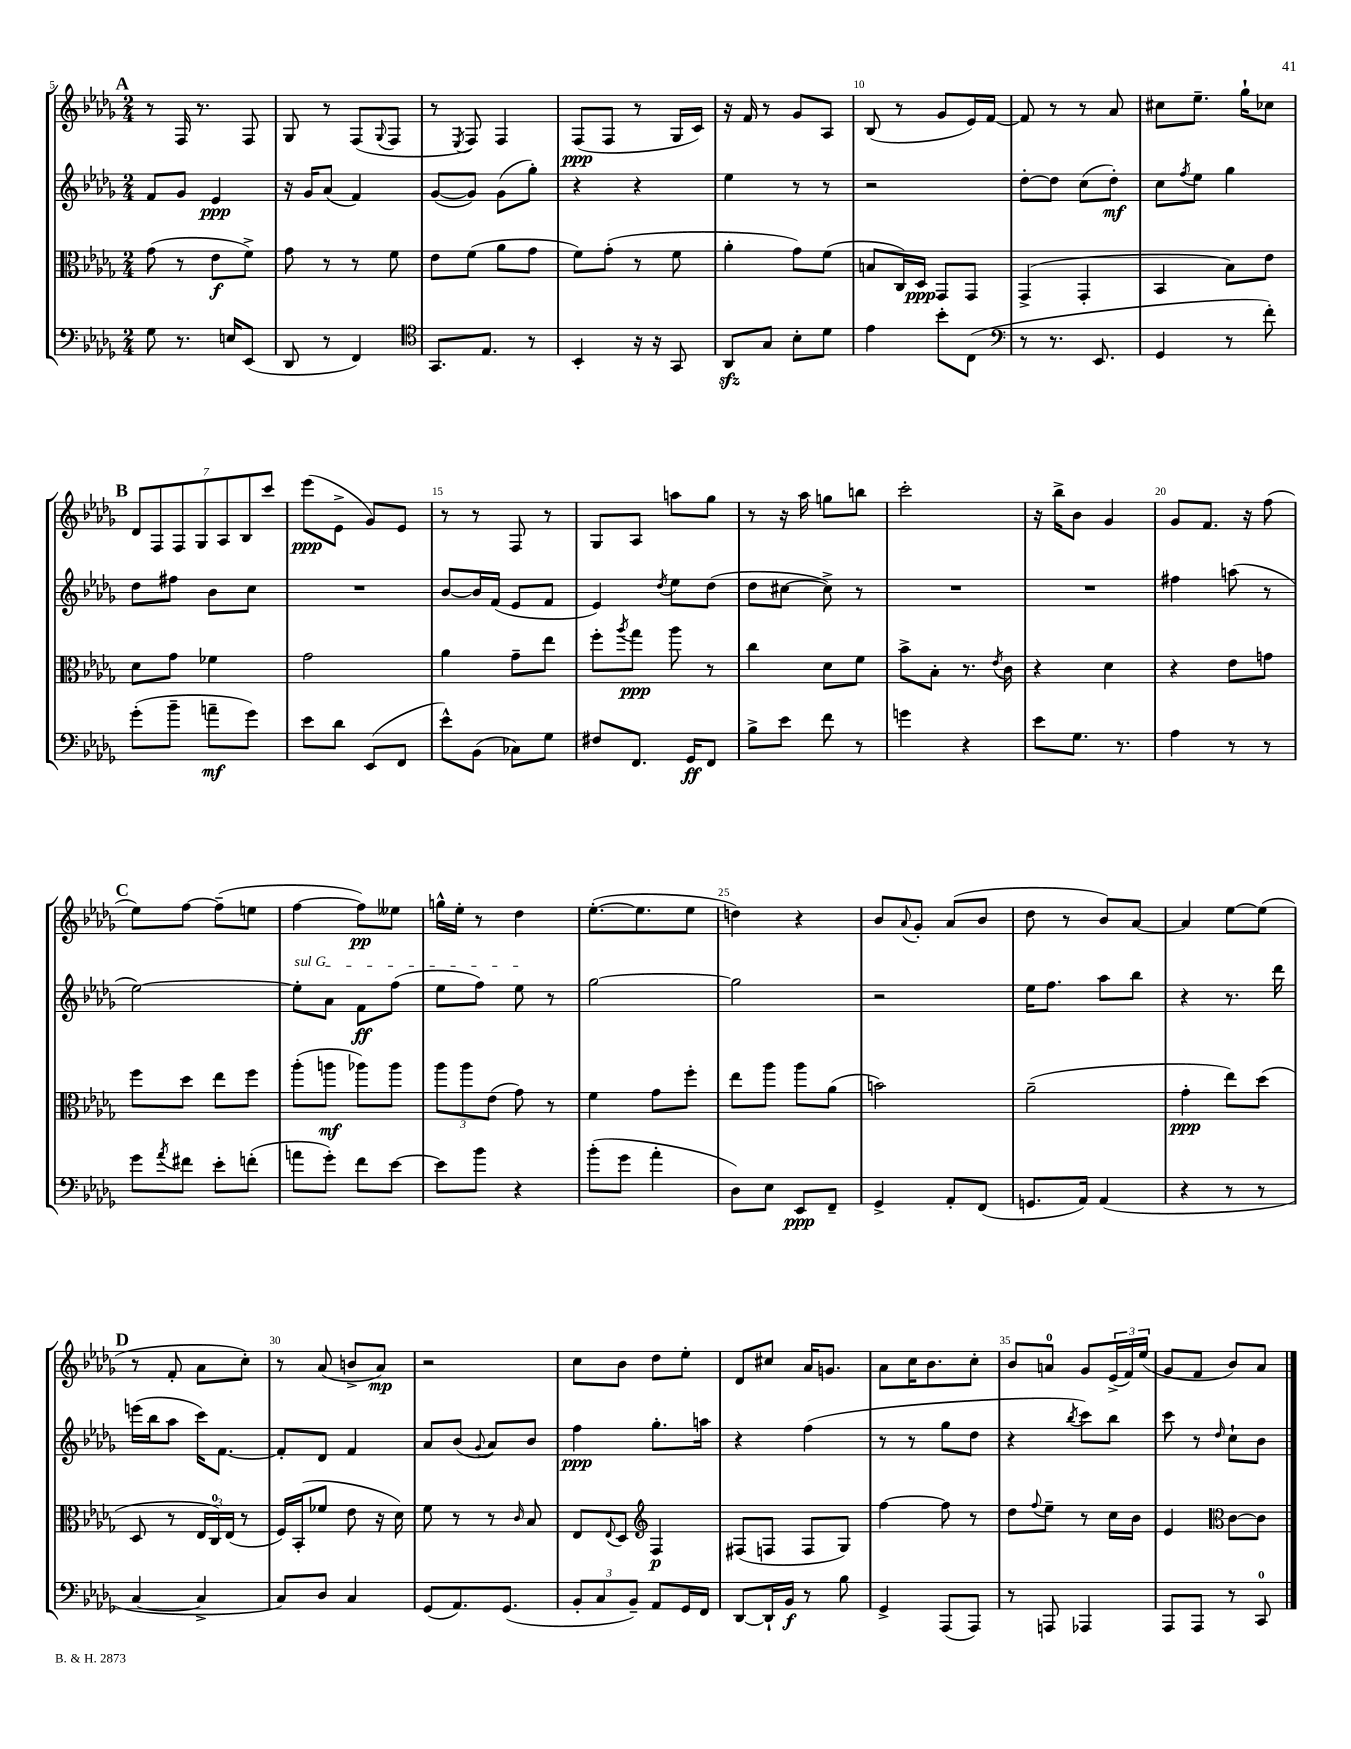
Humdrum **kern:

**kern	**kern	**kern	**kern
*staff4	*staff3	*staff2	*staff1
*clefF4	*clefC3	*clefG2	*clefG2
*k[b-e-a-d-g-]	*k[b-e-a-d-g-]	*k[b-e-a-d-g-]	*k[b-e-a-d-g-]
*M2/4	*M2/4	*M2/4	*M2/4
8G-	(8g-	8f	8r
8.r	8r	8g-	16F
.	.	.	8.r
.	8e-	4e-	.
16E	.	.	.
(8EE-	8f^)	.	8F
=	=	=	=
8DD-	8g-	16r	8G-
.	.	16g-	.
8r	8r	(8a-	8r
4FF)	8r	4f)	(8F
.	.	.	8qqG-
.	8f	.	8F
=	=	=	=
*clefC4	*	*	*
8.GG-	8e-	([8g-	8r
.	.	.	8qE-
.	(8f	8g-])	8F)
8.E-	.	.	.
.	8a-	(8g-	4F
8r	8g-	8gg-')	.
=	=	=	=
4BB-'	8f)	4r	(8F
.	(8g-'	.	8F
16r	8r	4r	8r
16r	.	.	.
8GG-	8f	.	16G-
.	.	.	16c)
=	=	=	=
8AA-	4a-'	4ee-	16r
.	.	.	16f
8G-	.	.	8r
8B-'	8g-)	8r	8g-
8d-	(8f	8r	8A-
=	=	=	=
4e-	8B	2r	(8B-
.	16C)	.	8r
.	16D-	.	.
8b-'	8GG-	.	8g-
(8C	8GG-	.	16e-)
.	.	.	[16f
=	=	=	=
*clefF4	*	*	*
8r	(4GG-^	[8dd-'	8f]
8.r	.	8dd-]	8r
.	4GG-'	(8cc	8r
8.EE-	.	.	.
.	.	8dd-')	8a-
=	=	=	=
4GG-	4BB-	8cc	8cc#
.	.	8qff	.
.	.	8ee-	8.ee-~
8r	8B-)	4gg-	.
.	.	.	16gg-`
8f')	8e-	.	8cc-
=	=	=	=
(8g-'	8d-	8dd-	14d-
.	.	.	14F
8b-~	8g-	8ff#	.
.	.	.	14F
.	.	.	14G-
8a~	4f-	8b-	.
.	.	.	14A-
.	.	.	14B-
8g-)	.	8cc	.
.	.	.	14ccc
=	=	=	=
8e-	2g-	2r	(8eee-
8d-	.	.	8e-^
(8EE-	.	.	8g-)
8FF	.	.	8e-
=	=	=	=
8e-^^)	4a-	[8b-	8r
(8BB-	.	16b-]	8r
.	.	(16f	.
8C-)	8g-~	8e-	8F
8G-	8ee-	8f	8r
=	=	=	=
8F#	8ff'	4e-)	8G-
.	8qaa-	.	.
8.FF	8gg-	.	8A-
.	.	8qdd-	.
.	8aa-	8ee-	8aa
16GG-	.	.	.
8FF	8r	(8dd-	8gg-
=	=	=	=
8B-^	4cc	8dd-	8r
8e-	.	[8cc#	16r
.	.	.	16aa-
8f	8d-	8cc#^])	8gg
8r	8f	8r	8bb
=	=	=	=
4g	8b-^	2r	2ccc'
.	8B-'	.	.
4r	8.r	.	.
.	8qe-	.	.
.	16c	.	.
=	=	=	=
8e-	4r	2r	16r
.	.	.	16bb-^
8.G-	.	.	8b-
.	4d-	.	4g-
8.r	.	.	.
=	=	=	=
4A-	4r	4ff#	8g-
.	.	.	8.f
8r	8e-	(8aa	.
.	.	.	16r
8r	8g	8r	(8ff
=	=	=	=
8g-	8ff	[2ee-)	8ee-)
8qa-	.	.	.
8f#	8dd-	.	[8ff
8e-'	8ee-	.	(8ff~]
(8f'	8ff	.	8ee
=	=	=	=
8a	(8aa-'	8ee-']	[4ff
8g-')	8aa	8a-	.
8f	8aa-)	8f	8ff])
[8e-	8aa-	(8ff	8ee--
=	=	=	=
8e-]	12aa-	8ee-	16gg^^
.	.	.	16ee-'
.	12aa-	.	.
8b-	.	8ff)	8r
.	(12e-	.	.
4r	8g-)	8ee-	4dd-
.	8r	8r	.
=	=	=	=
(8b-'	4f	[2gg-	([8.ee-'
8g-	.	.	.
.	.	.	8.ee-]
4a-'	8g-	.	.
.	8ff'	.	8ee-
=	=	=	=
8D-)	8ee-	2gg-]	4dd)
8E-	8aa-	.	.
8EE-	8aa-	.	4r
8FF~	(8a-	.	.
=	=	=	=
4GG-^	2b)	2r	8b-
.	.	.	8qqa-
.	.	.	8g-'
8AA-'	.	.	(8a-
(8FF	.	.	8b-
=	=	=	=
8.GG	(2a-~	16ee-	8dd-
.	.	8.ff	.
.	.	.	8r
16AA-)	.	.	.
(4AA-	.	8aa-	8b-)
.	.	8bb-	[8a-
=	=	=	=
4r	4g-'	4r	4a-]
8r	8ee-)	8.r	[8ee-
8r	(8dd-	.	(8ee-]
.	.	16ddd-	.
=	=	=	=
[4C	8D-	(16eee	8r
.	.	16bb-	.
.	8r	8aa-	8f'
4C^]	24E-	16ccc)	8a-
.	24C)	.	.
.	.	[8.f	.
.	(24E-	.	.
.	8r	.	8cc')
=	=	=	=
8C)	16F)	8f']	8r
.	(16BB-'	.	.
8D-	8f-	8d-	(8a-
4C	8e-	4f	8b^
.	16r	.	8a-)
.	16d-)	.	.
=	=	=	=
(8GG-	8f	8a-	2r
8.AA-)	8r	(8b-	.
.	.	8qqg-	.
.	8r	8a-)	.
(8.GG-	.	.	.
.	16qqc	.	.
.	8B-	8b-	.
=	=	=	=
12BB-'	8E-	4ff	8cc
12C	.	.	.
.	8qqE-	.	.
.	8D-	.	8b-
12BB-~)	.	.	.
*	*clefG2	*	*
8AA-	4F	8.gg-'	8dd-
16GG-	.	.	8ee-'
16FF	.	16aa	.
=	=	=	=
[8DD-	(8F#	4r	8d-
16DD-`]	8F	.	8cc#
16BB-	.	.	.
8r	8F	(4ff	16a-
.	.	.	8.g
8B-	8G-)	.	.
=	=	=	=
4GG-^	[4ff	8r	8a-
.	.	8r	16cc
.	.	.	8.b-
(8AAA-	8ff]	8gg-	.
8AAA-)	8r	8dd-	8cc'
=	=	=	=
8r	8dd-	4r	8b-
.	8qqff	.	.
8AAA	8ee-~	.	8a
.	.	8qbb-	.
4AAA-	8r	8ccc)	8g-
.	16cc	8bb-	(24e-^
.	.	.	24f)
.	16b-	.	.
.	.	.	(24ee-
=	=	=	=
8AAA-	4e-	8ccc	8g-
8AAA-	.	8r	8f
*	*clefC3	*	*
.	.	16qqdd-	.
8r	[8c	8cc`	8b-)
8CC	8c]	8b-	8a-
==	==	==	==
*-	*-	*-	*-
